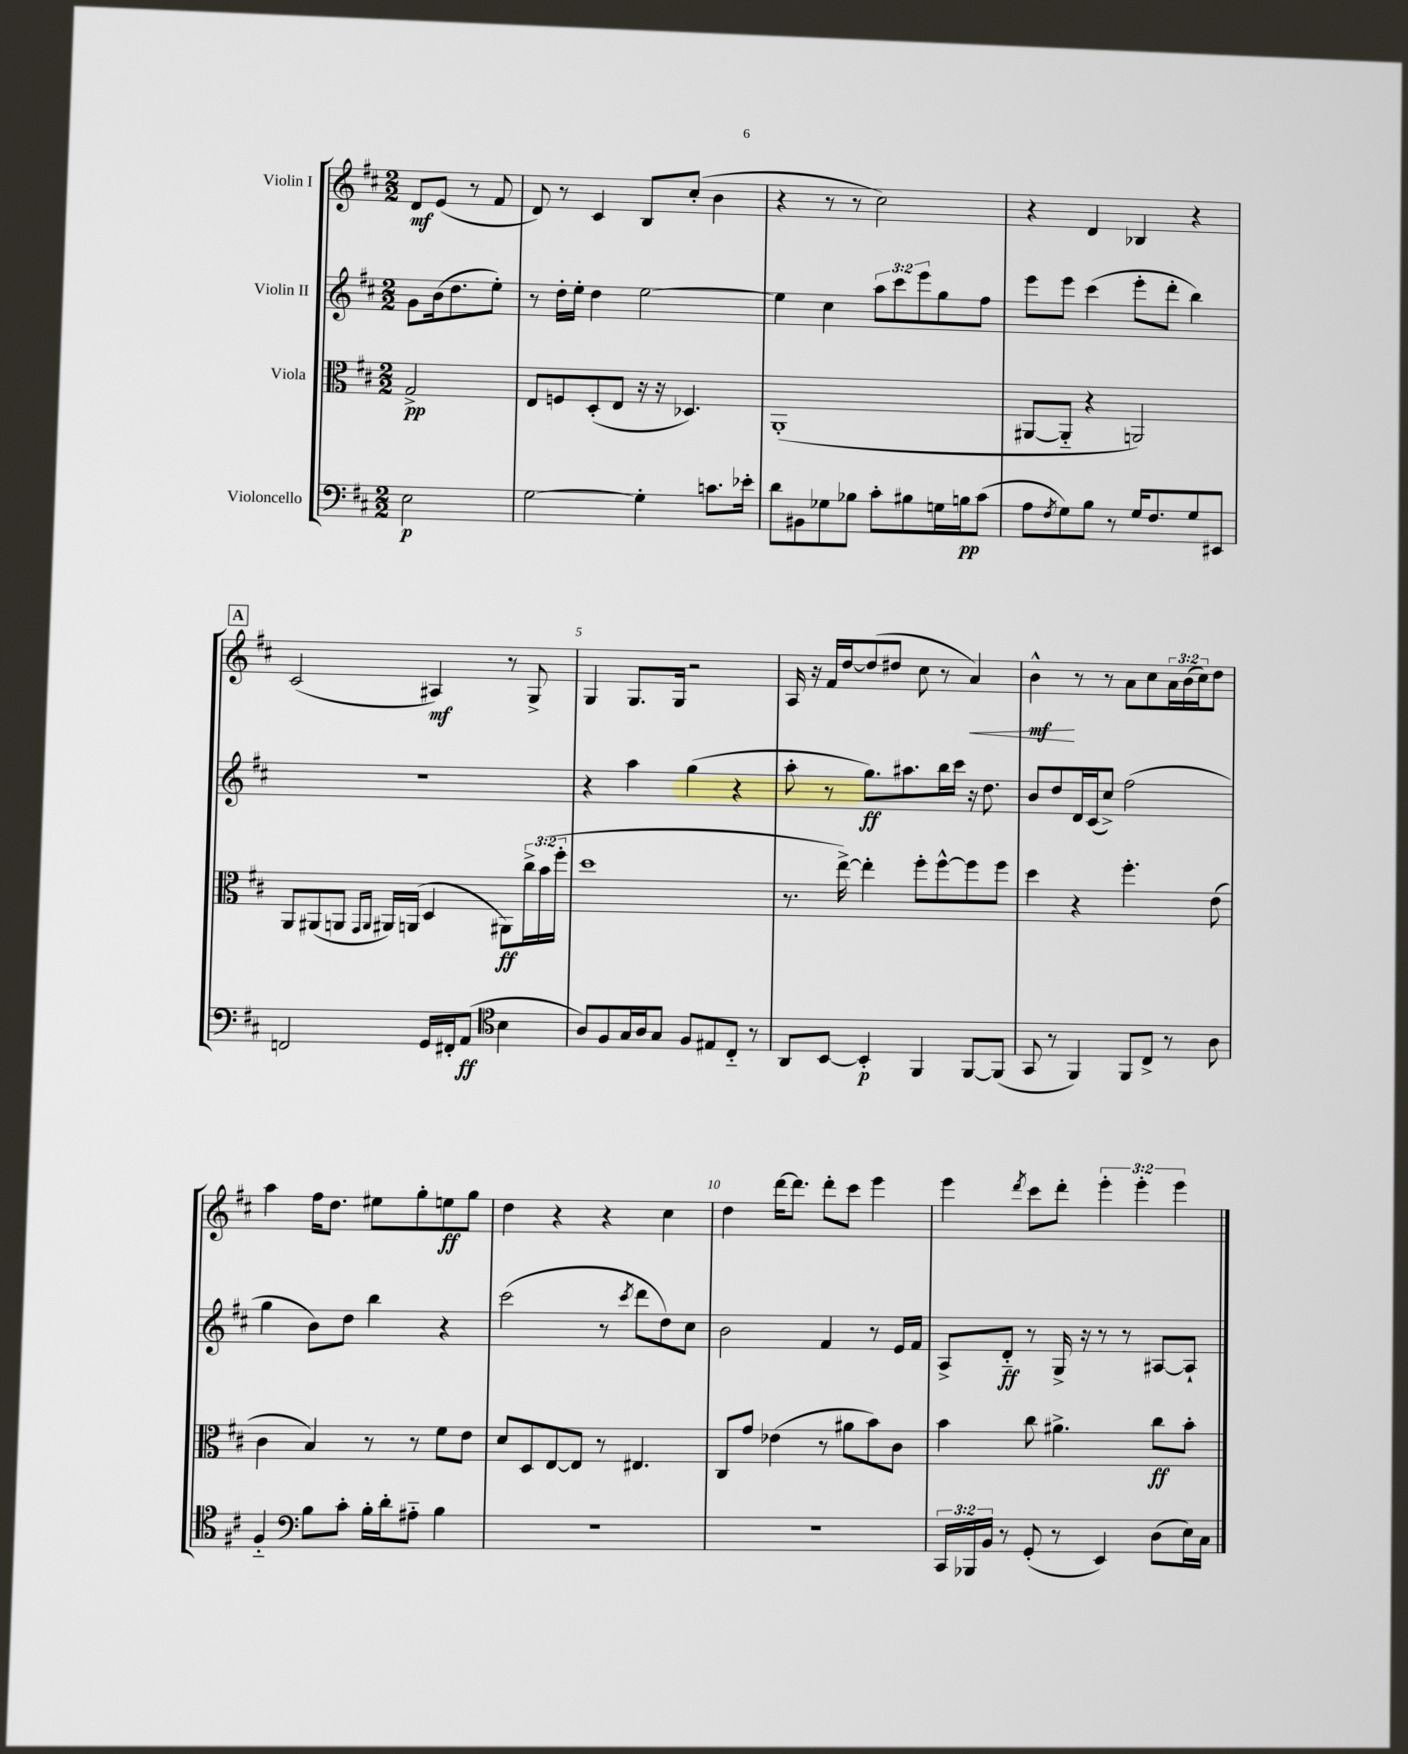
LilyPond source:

<<
\new StaffGroup <<
\new Staff = "s0" \with { instrumentName = "Violin I" } {
    \clef treble \key d \major \numericTimeSignature \time 2/2 \override Staff.TupletNumber.text = #tuplet-number::calc-fraction-text \partial 2
    d'8\mf e'8( r8 fis'8 |
    d'8) r8 cis'4 b8 cis''8-.( b'4 |
    r4 r8 r8 cis''2) |
    r4 d'4 bes4 r4 |
    \mark \markup { \box "A" } cis'2( ais4\mf) r8 g8-> |
    g4 g8. g16 r2 |
    a16 r16 fis'16 d''16~ d''8( dis''8 cis''8 r8 a'4\<) |
    b'4-^\mf\! r8 r8 a'8 cis''8 \tuplet 3/2 { a'16 b'16( cis''16) } d''8 |
    a''4 fis''16 d''8. eis''8 g''8-. e''8\ff g''8 |
    d''4 r4 r4 cis''4 |
    d''4 d'''16~ d'''8. d'''8-. cis'''8 e'''4 |
    e'''4 \acciaccatura { d'''8 } cis'''8 d'''8-. \tuplet 3/2 { e'''4-. e'''4-. e'''4 } \bar "|." |
}
\new Staff = "s1" \with { instrumentName = "Violin II" } {
    \clef treble \key d \major \numericTimeSignature \time 2/2 \override Staff.TupletNumber.text = #tuplet-number::calc-fraction-text \partial 2
    g'8 b'16( d''8. e''8-.) |
    r8 d''16-. e''16-. d''4 e''2~ |
    e''4 cis''4 \tuplet 3/2 { a''8 cis'''8 e'''8 } g''8 fis''8 |
    e'''8 e'''8 cis'''4( e'''8-. d'''8-. b''4) |
    \mark \markup { \box "A" } R1 |
    r4 a''4 g''4( r4 |
    a''8-. r8 g''8.\ff) ais''8. b''16 cis'''16 r16 d''8. |
    b'8 d''8 d'16 cis'16( cis''8->) fis''2( |
    g''4 b'8) d''8 b''4 r4 |
    cis'''2( r8 \acciaccatura { cis'''8 } d'''8 d''8) cis''8 |
    b'2 fis'4 r8 e'16 fis'16 |
    a8-> d'8-_\ff r8 g16-> r16 r8 r8 ais8~ ais8-! \bar "|." |
}
\new Staff = "s2" \with { instrumentName = "Viola" } {
    \clef alto \key d \major \numericTimeSignature \time 2/2 \override Staff.TupletNumber.text = #tuplet-number::calc-fraction-text \partial 2
    g2->\pp |
    e8 f8 d8-.( e8 r16 r16 des4.) |
    a,1-.( |
    ais,8~ ais,8-_ r4 a,2) |
    \mark \markup { \box "A" } a,8 ais,8( a,8 \grace { g,16 a,16 } ais,16) a,16( d4 ais,8\ff) \tuplet 3/2 { cis''16-> b'16( fis''16-. } |
    d''1 |
    r8. e''16~->) e''4-. fis''8-. fis''8~-^ fis''8 fis''8 |
    d''4 r4 fis''4.-. e'8( |
    cis'4 b4) r8 r8 fis'8 e'8 |
    d'8 d8 e8~ e8 r8 eis4. |
    cis8 g'8 ees'4( r8 ais'8 b'8) cis'8 |
    b'4 cis''8 ais'4.-> cis''8\ff b'8-. \bar "|." |
}
\new Staff = "s3" \with { instrumentName = "Violoncello" } {
    \clef bass \key d \major \numericTimeSignature \time 2/2 \override Staff.TupletNumber.text = #tuplet-number::calc-fraction-text \partial 2
    e2\p |
    g2~ g4-. c'8. ees'16-. |
    d'8 bis,8 ges8 bes8 cis'8-. bis8 g16 b16\pp cis'8( |
    a8 \acciaccatura { fis8 } g8) b8 r8 g16 fis8. g8 eis,8 |
    \mark \markup { \box "A" } f,2 g,16 fis,16-. a,8\ff( \clef tenor b4 |
    a8) fis8 g16 a16 g8 fis8 eis8 cis8-_ r8 |
    a,8 b,8~ b,4-.\p fis,4 fis,8~ fis,8( |
    g,8 r8 fis,4) fis,8 cis8-> r8 a8 |
    fis4-_ \clef bass b8 cis'8-. b16-. d'16-. ais8-_ b4 |
    R1 |
    R1 |
    \tuplet 3/2 { cis,16 bes,,16 b,16 } r8 g,8-.( r8 e,4) d8( e16) cis16 \bar "|." |
}
>>
>>
\layout { \context { \Score \override BarNumber.break-visibility = ##(#f #t #t) barNumberVisibility = #(every-nth-bar-number-visible 5) } }
